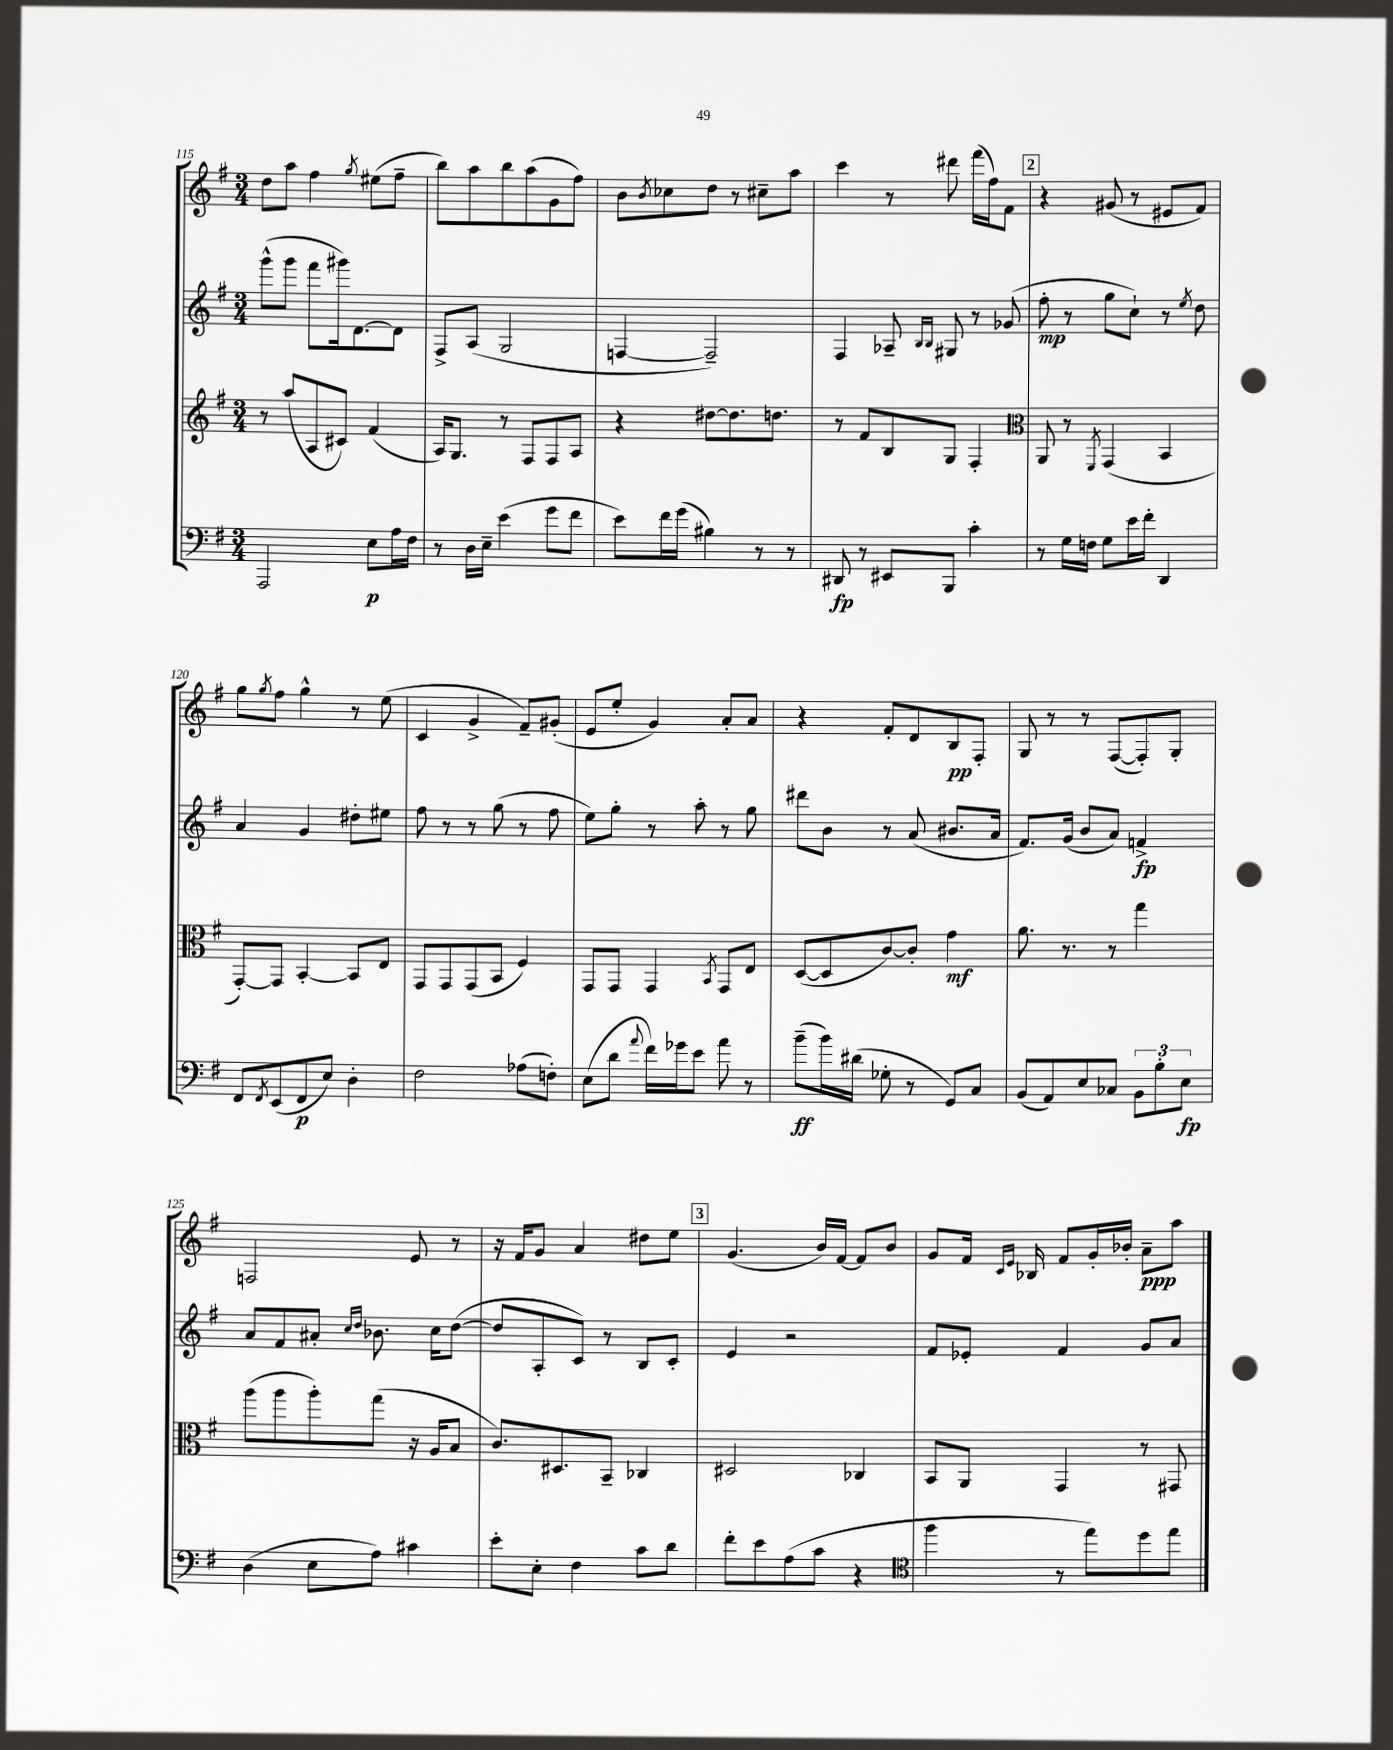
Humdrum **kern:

**kern	**kern	**kern	**kern
*staff4	*staff3	*staff2	*staff1
*clefF4	*clefG2	*clefG2	*clefG2
*k[f#]	*k[f#]	*k[f#]	*k[f#]
*M3/4	*M3/4	*M3/4	*M3/4
2AAA	8r	(8ggg^^	8dd
.	(8aa	8ggg	8aa
.	8A	8fff#	4ff#
.	8c#)	16ggg#)	.
.	.	[8.d	.
.	.	.	8qgg
8E	(4f#	.	(8ee#
16A	.	8d]	8ff#~
16F#	.	.	.
=	=	=	=
8r	16A)	8F#^	8bb)
.	8.G	.	.
16D	.	(8A	8aa
16E~	.	.	.
(4e	8r	2G	8bb
.	8F#	.	(8aa
8g	8F#	.	8g
8f#	8A	.	8ff#)
=	=	=	=
8e)	4r	[4F	8b
.	.	.	8qb
16f#	.	.	8cc-
(16g	.	.	.
4B#)	[8dd#	2F~])	8dd
.	8.dd#]	.	8r
8r	.	.	8cc#~
.	8.dd	.	.
8r	.	.	8aa
=	=	=	=
8DD#	8r	4F#	4ccc
8r	8f#	.	.
8EE#	8B	8A-~	8r
.	.	16qqB	.
.	.	16qqB	.
8BBB	8G	8G#	8ddd#
4c'	4F#'	8r	(16fff#
.	.	.	16ff#)
.	.	(8g-	8f#
=	=	=	=
*	*clefC3	*	*
8r	8AA	8ff#'	4r
16G	8r	8r	.
16F	.	.	.
.	8qFF#	.	.
8G	(4GG	8gg	(8g#
16e	.	8cc`)	8r
16f#'	.	.	.
4DD	4BB	8r	8e#
.	.	8qee	.
.	.	8dd	8f#)
=	=	=	=
8FF#	[8GG')	4a	8gg
8qFF#	.	.	8qgg
(8EE	8GG]	.	8ff#
8FF#	[4BB'	4g	4gg^^
8E)	.	.	.
4D'	8BB]	8dd#'	8r
.	8E	8ee#	(8ee
=	=	=	=
2F#	8GG	8ff#	4c
.	8GG	8r	.
.	(8GG	8r	4g^
.	8BB	(8gg	.
(8A-	4F#)	8r	8f#~)
8F')	.	8ff#	(8g#'
=	=	=	=
(8E	8GG	8ee)	8e
8d	8GG	8gg'	8ee'
8qqa	.	.	.
16f#)	4GG	8r	4g)
16g-	.	.	.
8e	.	8aa'	.
.	8qBB	.	.
8a	8GG	8r	8a'
8r	8E	8gg	8a
=	=	=	=
(8b~	([8D	8ddd#	4r
16b)	8D]	8b	.
(16d#	.	.	.
8G-'	[8c)	8r	8f#'
8r	8c']	(8a	8d
8GG)	4g	8.b#	8B
8C	.	.	8F#'
.	.	16a	.
=	=	=	=
(8BB	8.a	8.f#)	8G
8AA)	.	.	8r
.	8.r	(16g	.
8E	.	8b	8r
8C-	8r	8a)	([8F#
12BB	4gg	4f^	8F#'])
12B'	.	.	.
.	.	.	8G'
12E	.	.	.
=	=	=	=
(4D	(8aa	8a	2F
.	8aa	8f#	.
8E	8aa')	8a#'	.
.	.	16qqcc	.
.	.	16qqdd	.
8A)	(8gg	8.b-	.
4c#	16r	.	8e
.	16A	16cc	.
.	8B	([8dd	8r
=	=	=	=
8e'	8.c)	8dd]	16r
.	.	.	16f#
8E'	.	8A'	8g
.	8.D#	.	.
4F#	.	8c)	4a
.	8BB~	8r	.
8c	4C-	8B	8dd#
8d	.	8c'	8ee
=	=	=	=
8f#'	2D#	4e	(4.g
8e	.	.	.
(8A	.	2r	.
8c	.	.	16b)
.	.	.	[16f#
4r	4C-	.	8f#]
.	.	.	8b
=	=	=	=
*clefC4	*	*	*
4ff#	8BB	8f#	8g
.	8AA	8e-'	16f#
.	.	.	16qqc
.	.	.	16qqe
.	.	.	16B-
8r	4GG	4f#	8f#
8ee)	.	.	16g'
.	.	.	16b-'
8dd	8r	8g	8a~
8ee	8GG#	8a	8aa
==	==	==	==
*-	*-	*-	*-
